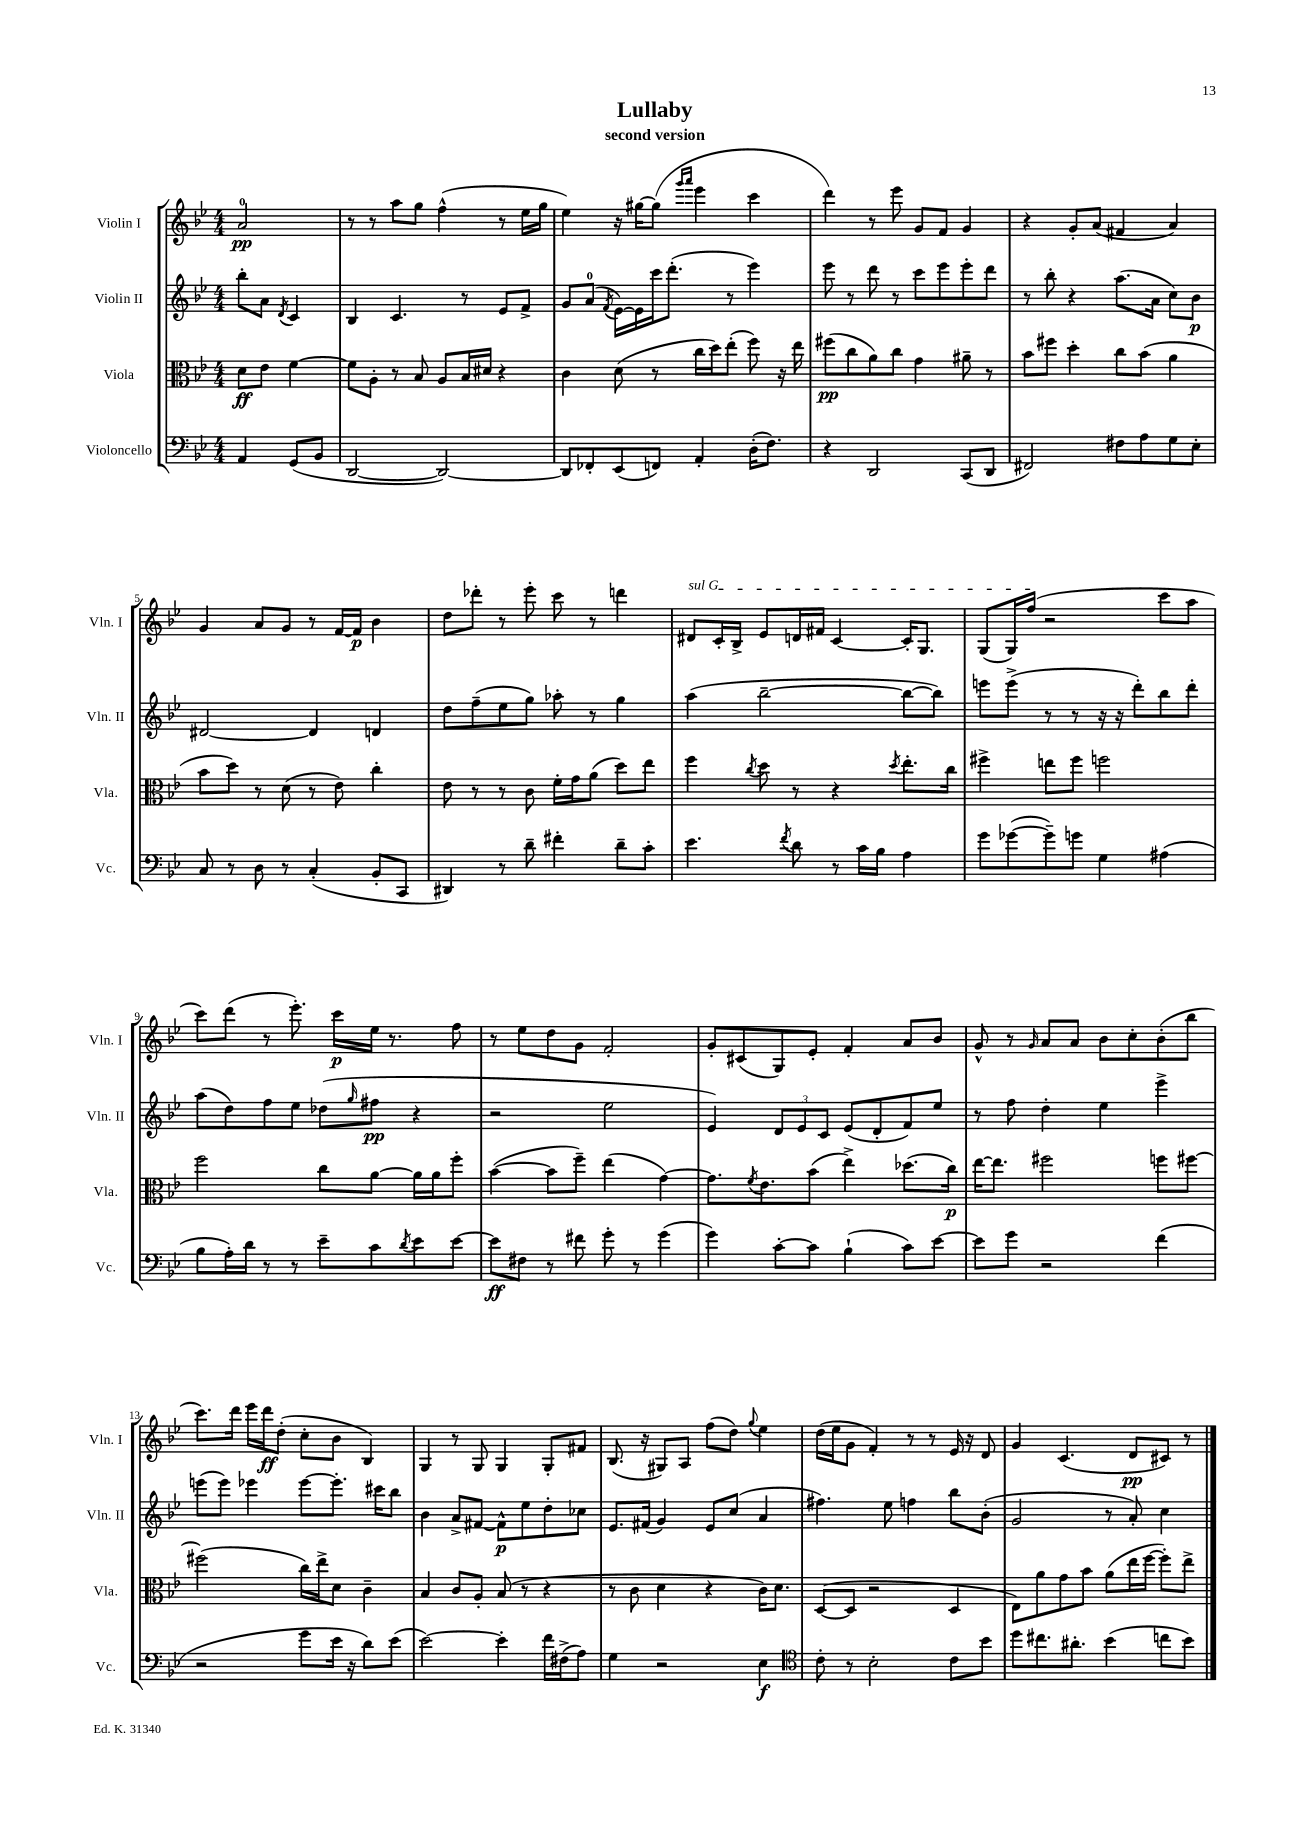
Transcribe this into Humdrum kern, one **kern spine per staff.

**kern	**kern	**kern	**kern
*staff4	*staff3	*staff2	*staff1
*clefF4	*clefC3	*clefG2	*clefG2
*k[b-e-]	*k[b-e-]	*k[b-e-]	*k[b-e-]
*M4/4	*M4/4	*M4/4	*M4/4
4AA/	8d\L	8bb-'\L	2a/
.	8e-\J	8a\J	.
.	.	8qd/	.
(8GG/L	[4f\	4c/	.
8BB-/J	.	.	.
=	=	=	=
[2DD/	8f\]L	4B-/	8r
.	8A'\J	.	8r
.	8r	4.c/	8aa\L
.	8B-/	.	8gg\J
2DD/_)	8A/L	.	(4ff^^\
.	16B-/L	8r	.
.	16d#/JJ	.	.
.	4r	8e-/L	8r
.	.	8f^/J	16ee-\LL
.	.	.	16gg\JJ
=	=	=	=
8DD/]L	4c\	8g/L	4ee-\)
8FF-'/	.	(8a/J	.
.	.	8qf/	.
(8EE-/	(8d\	[16e-\LL)	16r
.	.	16e-\]	[16gg#\LK
8FF/J)	8r	16ccc\J	(8gg#\]J
.	.	(8.ddd'\J	.
.	.	.	16qqggg/LL
.	.	.	16qqaaa/JJ
4AA'/	16cc\LL	.	4eee-\
.	16dd\J)	.	.
.	(8ee-'\J	8r	.
(16D'\LK	8ff\)	4eee-\)	4ccc\
8.F\J)	.	.	.
.	16r	.	.
.	16ee-\	.	.
=	=	=	=
4r	(8ff#\L	8eee-\	4ddd\)
.	8cc\	8r	.
2DD/	8a\)	8ddd\	8r
.	8cc\J	8r	8eee-\
.	4g\	8ccc\L	8g/L
.	.	8eee-\	8f/J
(8CC/L	8a#~\	8eee-'\	4g/
8DD/J	8r	8ddd\J	.
=	=	=	=
2FF#/)	8b-\L	8r	4r
.	8ff#\J	8bb-'\	.
.	4dd'\	4r	8g'/L
.	.	.	(8a/J
8F#\L	8cc\L	(8.aa\L	4f#/
8A\	(8b-\J	.	.
.	.	16a\Jk	.
8G\	4a\	8cc\L)	4a/)
8E-'\J	.	8b-\J	.
=	=	=	=
8C/	8b-\L	[2d#/	4g/
8r	8dd\J)	.	.
8D\	8r	.	8a/L
8r	(8d\	.	8g/J
(4C'/	8r	4d#/]	8r
.	8e-\)	.	[16f/LL
.	.	.	16f/]JJ
8BB-'/L	4cc'\	4d/	4b-\
8CC/J	.	.	.
=	=	=	=
4DD#/)	8e-\	8dd\L	8dd\L
.	8r	(8ff~\	8ddd-'\J
8r	8r	8ee-\	8r
8d~\	8c\	8gg\J)	8eee-'\
4f#'\	16f'\LL	8aa-'\	8ccc\
.	16g\J	.	.
.	(8a\J	8r	8r
8d~\L	8dd\L)	4gg\	4ddd\
8c'\J	8ee-\J	.	.
=	=	=	=
4.e-\	4ff\	(4aa\	8d#/L
.	.	.	16c'/L
.	.	.	16B-^/JJ
.	8qcc/	.	.
.	8dd\	[2bb-~\	8e-/L
8qf/	.	.	.
8d\	8r	.	16d/L
.	.	.	16f#/JJ
8r	4r	.	[4c/
16c\LL	.	.	.
16B-\JJ	.	.	.
.	8qdd/	.	.
4A\	8.ee-'\L	8bb-\_L	16c'/]LK
.	.	.	8.G/J
.	.	8bb-\]J)	.
.	16cc\Jk	.	.
=	=	=	=
8g\L	4ff#^\	8eee\L	(8G/L
([8g-\	.	(8eee^\J	16G/L)
.	.	.	(16ff/JJ
8g-~\])	8ee\L	8r	2r
8g\J	8ff#\J	8r	.
4G\	2ff\	16r	.
.	.	16r	.
.	.	8ddd'\L)	.
(4A#\	.	8bb-\	8ccc\L
.	.	8ddd'\J	8aa\J
=	=	=	=
8B-\L	2ff\	(8aa\L	8ccc\L)
16A'\L)	.	8dd\)	(8ddd\J
16d\JJ	.	.	.
8r	.	8ff\	8r
8r	.	8ee-\J	8.eee-'\)
8e-~\L	8cc\L	(8dd-\L	.
.	.	.	16ccc\LL
.	.	16qqgg/	.
8c\	[8a\J	8ff#\J	16ee-\JJ
.	.	.	8.r
8qd/	.	.	.
8e-\	16a\]LL	4r	.
.	16a\J	.	.
[8e-\J	8ff'\J	.	8ff\
=	=	=	=
8e-\]L	([4b-\	2r	8r
8F#\J	.	.	8ee-\L
8r	8b-\]L	.	8dd\
8f#\	8ff~\J)	.	8g\J
8g'\	(4ee-\	2ee-\	2f'/
8r	.	.	.
(4g\	[4g\)	.	.
=	=	=	=
4g\)	8.g\]L	4e-/)	8g'/L
.	.	.	(8c#/
.	8qf/	.	.
.	8.e-\	.	.
[8c'\L	.	12d/L	8G/)
.	.	12e-/	.
8c\]J	(8b-\J	.	8e-'/J
.	.	12c/J	.
(4B-`\	4ee-^\)	(8e-/L	4f'/
.	.	8d'/	.
8c\L)	(8.dd-\L	8f/)	8a/L
[8e-\J	.	8ee-/J	8b-/J
.	16cc\Jk)	.	.
=	=	=	=
8e-\]L	[16ee-\LK	8r	8g^^/
.	8.ee-\]J	.	.
8g\J	.	8ff\	8r
.	.	.	16qqg/
2r	2ff#\	4dd'\	8a/L
.	.	.	8a/J
.	.	4ee-\	8b-\L
.	.	.	8cc'\
(4f\	8ff\L	4eee-^\	(8b-'\
.	[8ff#\J	.	8bb-\J
=	=	=	=
2r	(2ff#\]	(8eee\L	8.ccc\L)
.	.	8eee\J)	.
.	.	.	16ddd\Jk
.	.	4eee-\	16eee-\LL
.	.	.	16ddd\J
.	.	.	(8dd'\J
8g\L	16cc\LL)	[8eee-\L	8cc'\L
.	16ee-^\J	.	.
16e-\Jk	8d\J	8.eee-'\]J	8b-\J
16r	.	.	.
8d\L)	4c~\	.	4B-/)
.	.	16ccc#\LK	.
(8e-\J	.	8bb-\J	.
=	=	=	=
[2e-\)	4B-/	4b-\	4G/
.	8c/L	8a^/L	8r
.	8A'/J	[8f#/J	8G/
4e-'\]	(8B-/	8f#^^\]L	4G/
.	8r	8ee-\	.
16f\LL	4r	8dd'\	8G'/L
(16F#^\J	.	.	.
8A\J)	.	8cc-\J	8f#/J
=	=	=	=
4G\	8r	8.e-/L	(8.B-/
.	8c\	.	.
.	.	(16f#/Jk	16r
2r	4d\	4g/)	8G#/L)
.	.	.	8A/J
.	4r	8e-/L	(8ff\L
.	.	(8cc/J	8dd\J)
.	.	.	8qqgg/
4E-\	16c\LK)	4a/	4ee-\
.	8.d\J	.	.
=	=	=	=
*clefC4	*	*	*
8c'\	([8D/L	4.ff#\)	(16dd\LL
.	.	.	16ee-\J
8r	8D/]J	.	8g\J
2B-'\	2r	.	4f'/)
.	.	8ee-\	.
.	.	4ff\	8r
.	.	.	8r
8c\L	4D/	8bb-\L	16e-/
.	.	.	16r
8b-\J	.	(8b-'\J	8d/
=	=	=	=
8dd\L	8E-\L)	2g/	4g/
8.cc#\	8a\	.	.
.	8g\	.	(4.c/
8.a#'\J	.	.	.
.	8b-\J	.	.
(4b-\	(8a\L	8r	.
.	16ee-\L	8a'/)	8d/L
.	[16ff\JJ	.	.
8cc\L	8ff'\]L)	4cc\	8c#/J)
8b-\J)	8ee-^\J	.	8r
==	==	==	==
*-	*-	*-	*-
